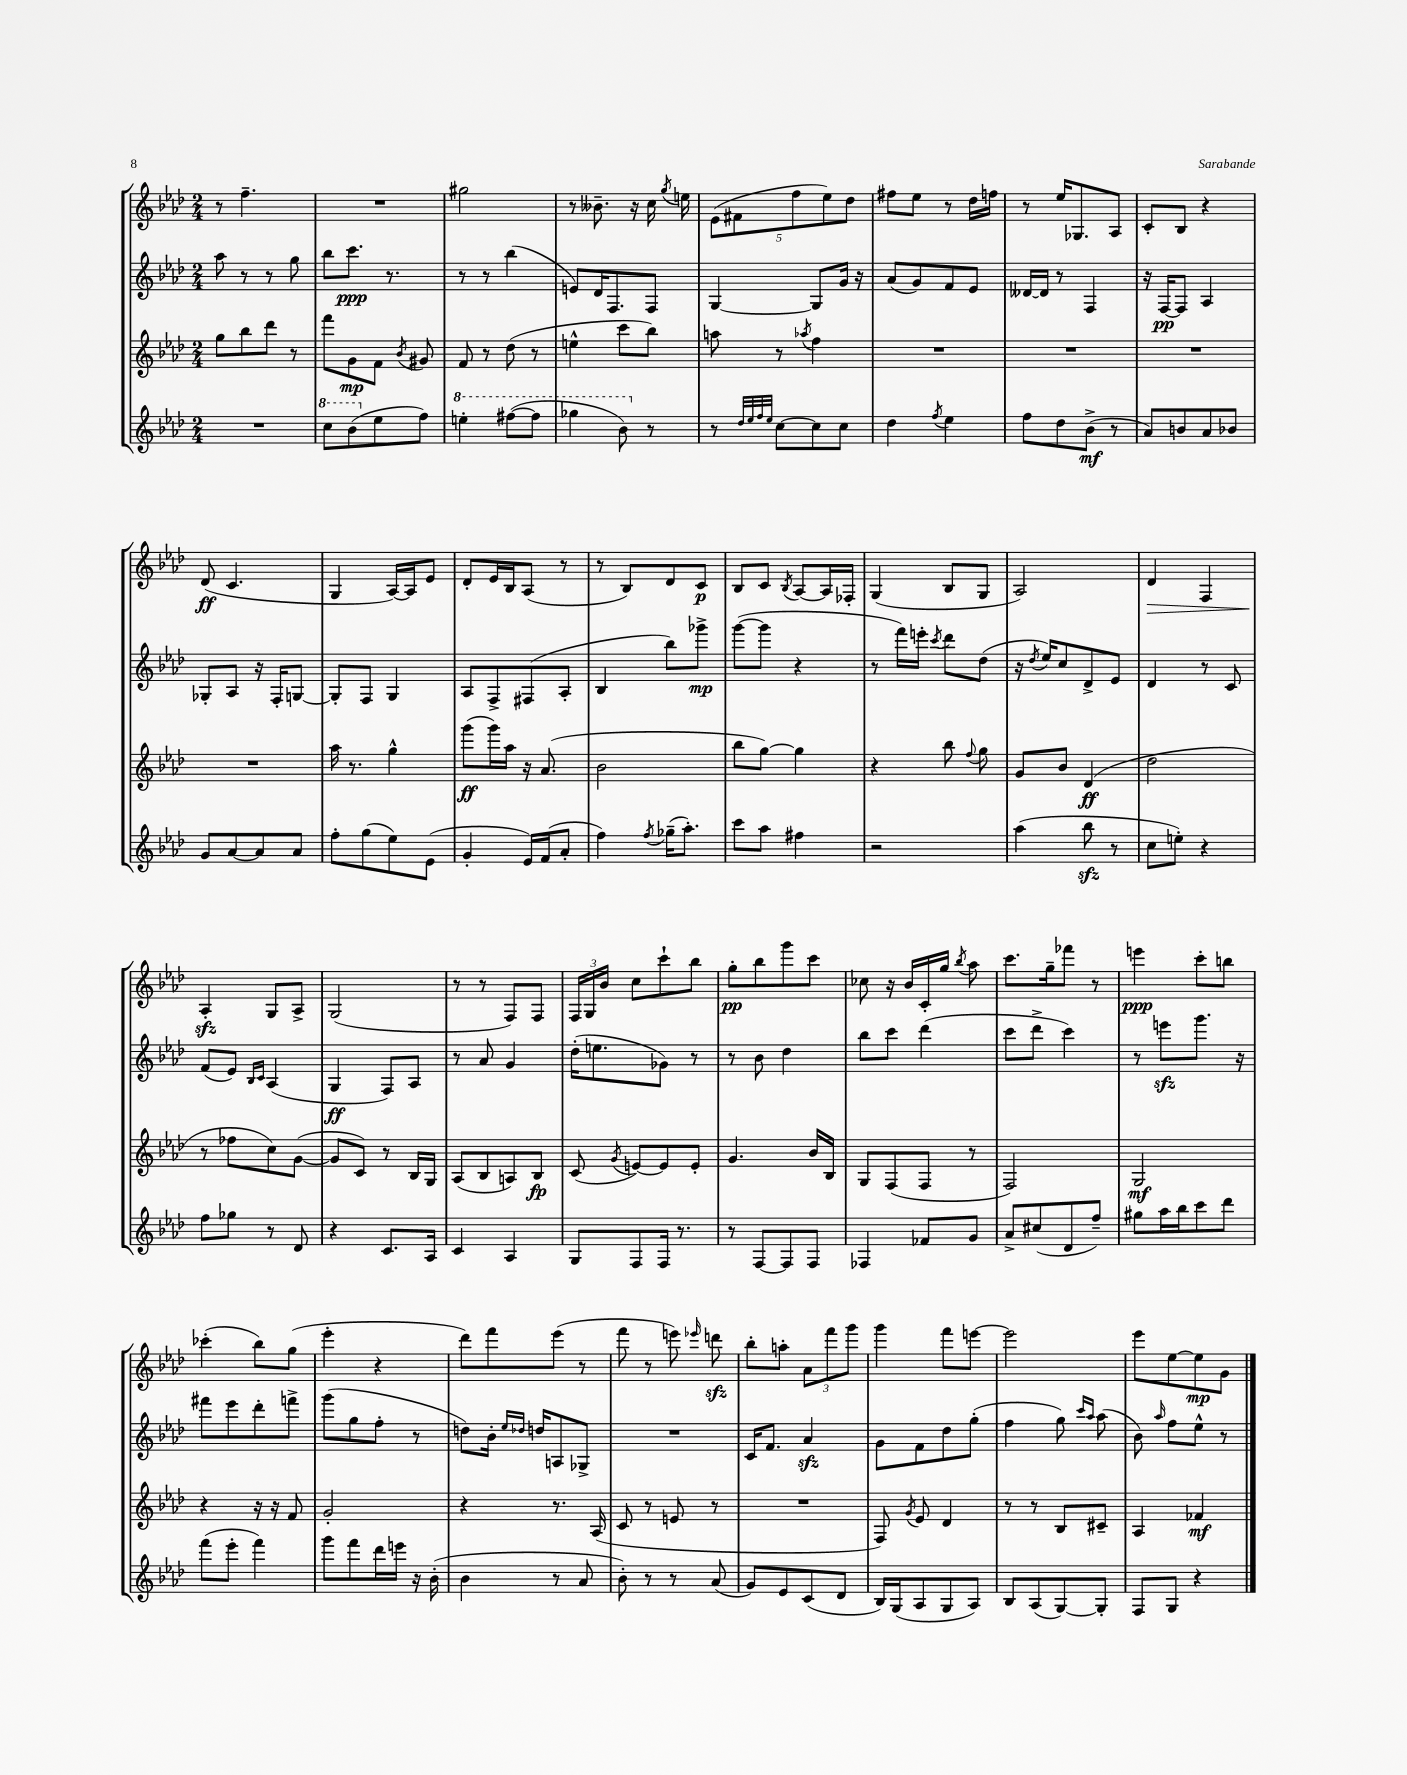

**kern	**kern	**kern	**kern
*staff4	*staff3	*staff2	*staff1
*clefG2	*clefG2	*clefG2	*clefG2
*k[b-e-a-d-]	*k[b-e-a-d-]	*k[b-e-a-d-]	*k[b-e-a-d-]
*M2/4	*M2/4	*M2/4	*M2/4
2r	8gg	8aa-	8r
.	8bb-	8r	4.ff~
.	8ddd-	8r	.
.	8r	8gg	.
=	=	=	=
8ccc	8fff	8bb-	2r
(8bb-	8g	8.ccc	.
8ee-	8f	.	.
.	.	8.r	.
.	8qb-	.	.
8ff)	8g#	.	.
=	=	=	=
4eee'	8f	8r	2gg#
.	8r	8r	.
([8fff#	(8dd-	(4bb-	.
8fff#]	8r	.	.
=	=	=	=
4ggg-	4ee^^	8e)	8r
.	.	16d-	8.b--~
.	.	8.F	.
8bb-)	8ccc	.	.
.	.	.	16r
8r	8bb-)	8F	16cc
.	.	.	8qgg
.	.	.	16ee
=	=	=	=
8r	8aa	[4G	(10e-
.	.	.	10f#
32qqdd-	.	.	.
32qqee-	.	.	.
32qqff	.	.	.
32qqee-	.	.	.
[8cc	8r	.	.
.	.	.	10ff
.	8qaa-	.	.
8cc]	4ff	8G]	.
.	.	.	10ee-)
8cc	.	16g	.
.	.	.	10dd-
.	.	16r	.
=	=	=	=
4dd-	2r	(8a-	8ff#
.	.	8g)	8ee-
8qff	.	.	.
4ee-	.	8f	8r
.	.	8e-	16dd-
.	.	.	16ff
=	=	=	=
8ff	2r	[16d--	8r
.	.	16d--]	.
8dd-	.	8r	16ee-
.	.	.	8.G-
(8b-^	.	4F	.
8r	.	.	8A-
=	=	=	=
8a-)	2r	16r	8c'
.	.	[16F	.
8b	.	8F]	8B-
8a-	.	4A-	4r
8b-	.	.	.
=	=	=	=
8g	2r	8G-'	(8d-
[8a-	.	8A-	4.c
8a-]	.	16r	.
.	.	16F'	.
8a-	.	[8G	.
=	=	=	=
8ff'	16aa-	8G']	4G
.	8.r	.	.
(8gg	.	8F	.
8ee-)	4gg^^	4G	[16A-)
.	.	.	16A-]
(8e-	.	.	8e-
=	=	=	=
4g'	(8ggg	8A-	8d-'
.	16ggg)	8F^	16e-
.	16aa-	.	16B-
16e-)	16r	(8F#	(8A-
(16f	(8.a-	.	.
8a-'	.	8A-'	8r
=	=	=	=
4ff)	2b-	4B-	8r
.	.	.	8B-)
8qff	.	.	.
(16gg-~	.	8bb-)	8d-
8.aa-')	.	.	.
.	.	8ggg-^	8c
=	=	=	=
8ccc	8bb-	([8ggg	8B-
8aa-	[8gg)	8ggg]	8c
.	.	.	8qB-
4ff#	4gg]	4r	[8A-
.	.	.	16A-]
.	.	.	16F-'
=	=	=	=
2r	4r	8r	(4G
.	.	16fff)	.
.	.	16eee'	.
.	.	8qccc	.
.	8bb-	8ddd-	8B-
.	8qqff	.	.
.	8gg	(8dd-	8G
=	=	=	=
(4aa-	8g	16r	2A-)
.	.	8qdd-	.
.	.	16ee-)	.
.	8b-	8cc	.
8bb-	(4d-	8d-^	.
8r	.	8e-	.
=	=	=	=
8cc	2dd-	4d-	4d-
8ee')	.	.	.
4r	.	8r	4F
.	.	8c	.
=	=	=	=
8ff	8r	(8f	4A-'
8gg-	8ff-	8e-)	.
.	.	16qqB-	.
.	.	16qqc	.
8r	8cc)	(4A-	8G
8d-	([8g	.	8A-^
=	=	=	=
4r	8g]	4G	(2G
.	8c)	.	.
8.c	8r	8F)	.
.	16B-	8A-	.
16A-	16G	.	.
=	=	=	=
4c	(8A-	8r	8r
.	8B-	8a-	8r
4A-	8A)	4g	8F)
.	8B-	.	8F
=	=	=	=
8G	(8c	(16dd-'	24F
.	.	.	24G
.	.	8.ee	.
.	.	.	24b-
.	8qg	.	.
8F	[8e)	.	8cc
16F	8e]	8g-)	8ccc`
8.r	.	.	.
.	8e'	8r	8bb-
=	=	=	=
8r	4.g	8r	8gg'
[8F	.	8b-	8bb-
8F]	.	4dd-	8ggg
8F	16b-	.	8ccc
.	16B-	.	.
=	=	=	=
4F-	8G	8bb-	8cc-
.	(8F	8ccc	16r
.	.	.	16b-
8f-	8F	(4ddd-	16c'
.	.	.	16gg
.	.	.	8qbb-
8g	8r	.	8aa-
=	=	=	=
8a-^	2F)	8ccc	8.ccc
(8cc#	.	8ddd-^	.
.	.	.	16gg~
8d-	.	4ccc)	8fff-
8ff~)	.	.	8r
=	=	=	=
8gg#	2G	8r	4eee
16aa-	.	8eee	.
16bb-	.	.	.
8ccc	.	8.ggg	8ccc'
8ddd-	.	.	8bb
.	.	16r	.
=	=	=	=
(8fff	4r	8fff#	(4ccc-'
8eee-'	.	8eee-	.
4fff)	16r	8ddd-'	8bb-)
.	16r	.	.
.	8f	8fff^	(8gg
=	=	=	=
8ggg	2g'	(8ggg	4eee-'
8fff	.	8gg	.
16ddd-	.	8ff'	4r
16eee	.	.	.
16r	.	8r	.
(16b-'	.	.	.
=	=	=	=
4b-	4r	8dd)	8ddd-)
.	.	16b-'	8fff
.	.	16qqee-	.
.	.	16qqdd-	.
.	.	16dd	.
8r	8.r	8A	(8eee-
8a-	.	8G-^	8r
.	(16A-	.	.
=	=	=	=
8b-')	8c	2r	8fff
8r	8r	.	8r
8r	8e	.	8eee)
.	.	.	16qqeee-
(8a-	8r	.	8ddd
=	=	=	=
8g)	2r	16c	8bb-'
.	.	8.f	.
8e-	.	.	8aa'
(8c	.	4a-	12a-
.	.	.	12fff
8d-	.	.	.
.	.	.	12ggg
=	=	=	=
16B-)	8F)	8g	4ggg
(16G	.	.	.
.	8qg	.	.
8A-	8e-	8f	.
8G	4d-	8dd-	8fff
8A-)	.	(8gg'	[8eee
=	=	=	=
8B-	8r	4ff	2eee]
(8A-	8r	.	.
[8G)	8B-	8gg)	.
.	.	16qqccc	.
.	.	16qqaa-	.
8G']	8c#~	(8aa-	.
=	=	=	=
8F	4A-	8b-)	8eee-
.	.	16qqaa-	.
8G	.	8ff	[8ee-
4r	4f-	8ee-^^	8ee-]
.	.	8r	8g
==	==	==	==
*-	*-	*-	*-
